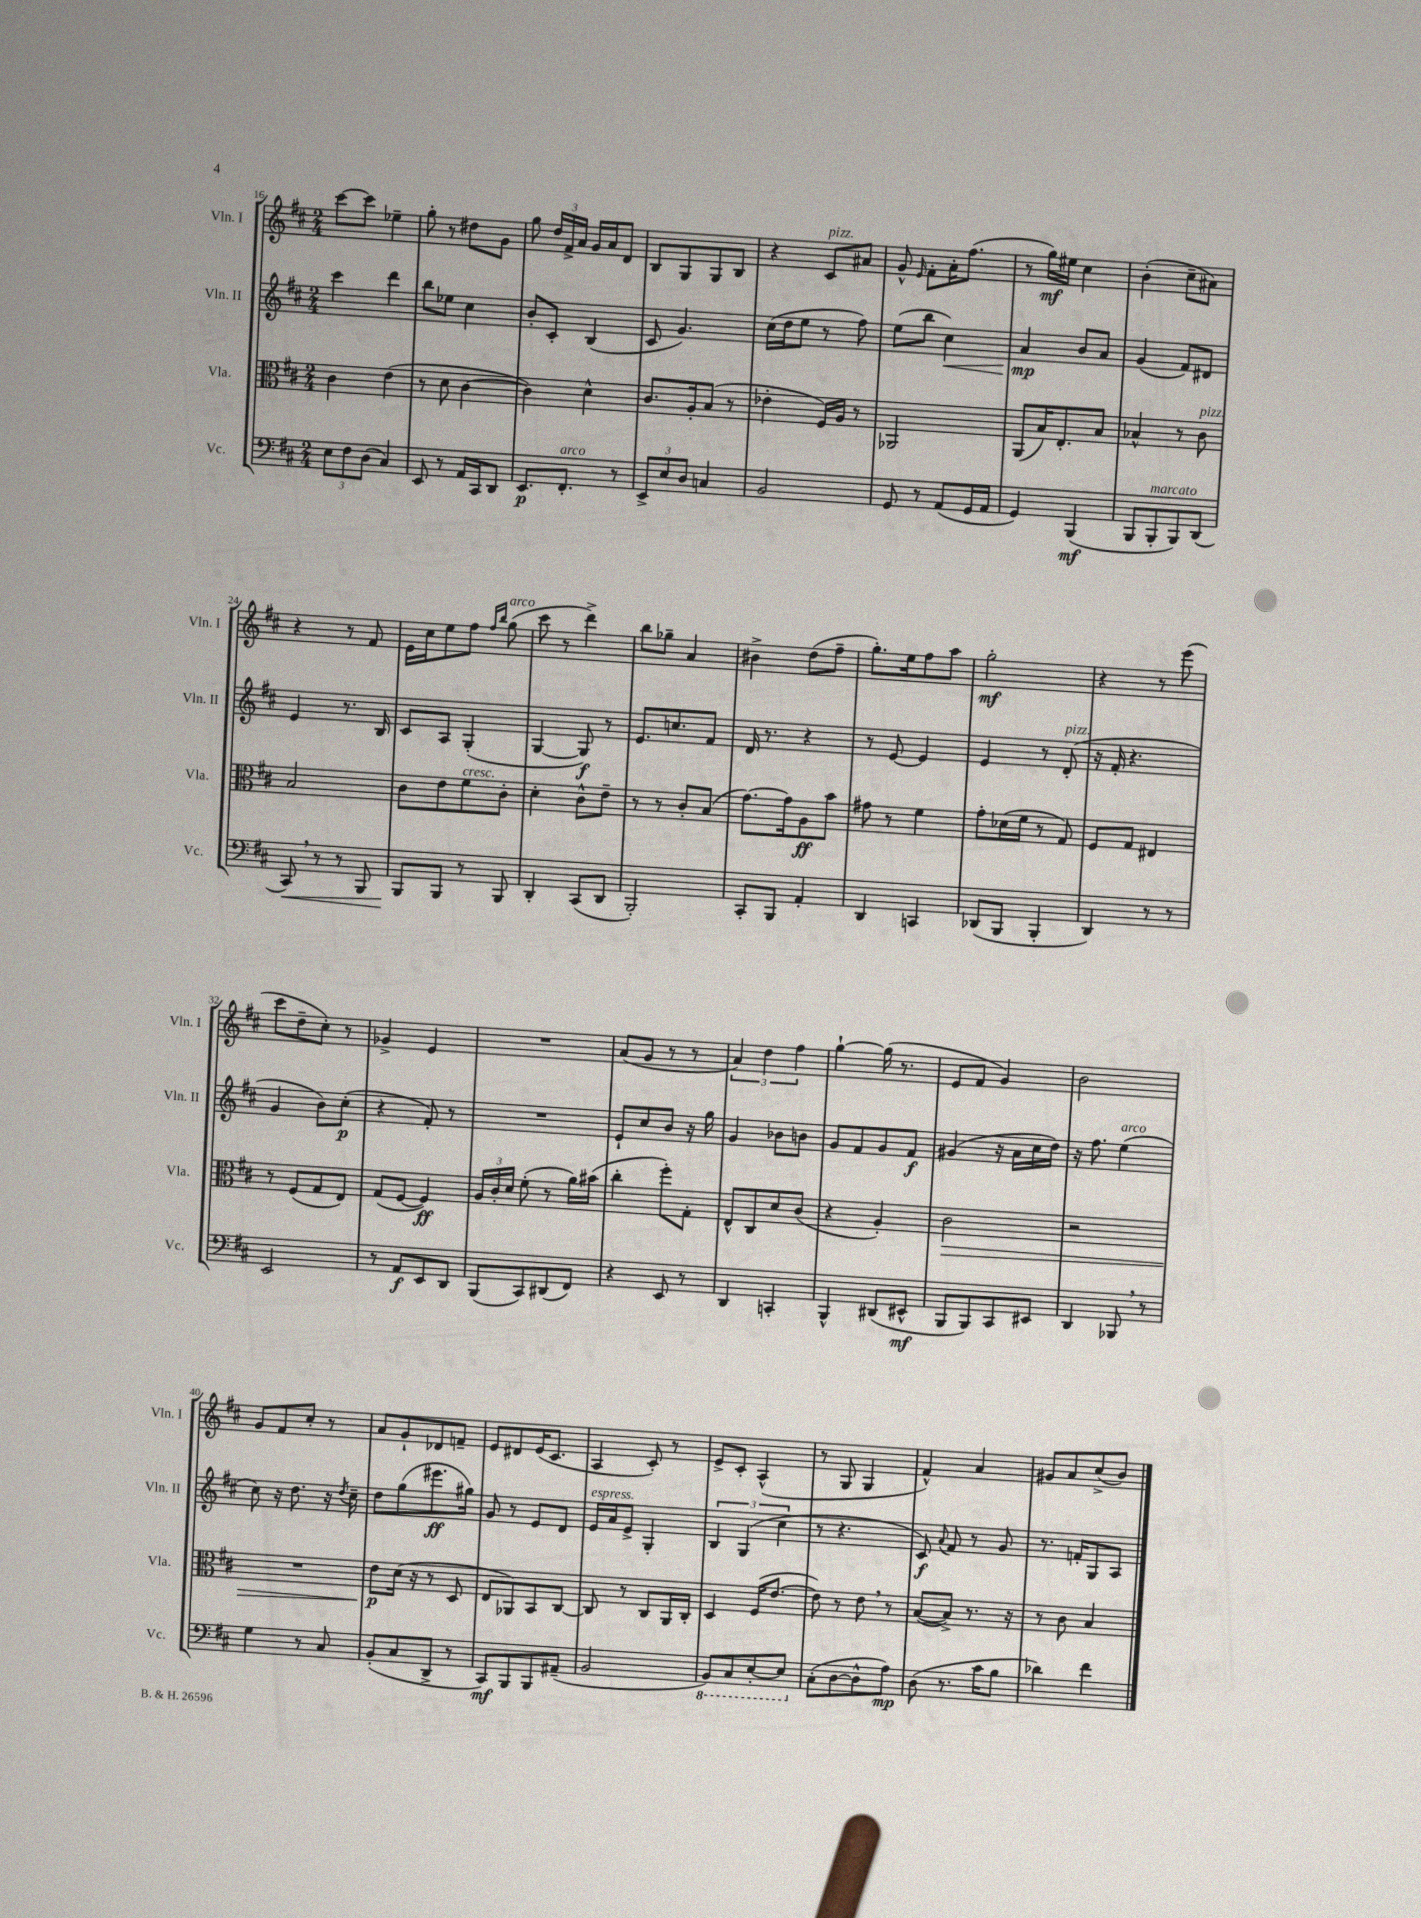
<<
\new StaffGroup <<
\new Staff = "s0" \with { instrumentName = "Vln. I" shortInstrumentName = "Vln. I" } {
    \clef treble \key d \major \numericTimeSignature \time 2/4
    \autoBeamOff cis'''8[~ cis'''8] ees''4-- |
    g''8-. r8 dis''8[ g'8] |
    g''8 \tuplet 3/2 { d''16[ fis'16-> a'16] } g'16[ a'16 d'8] |
    b8[ g8 g8 b8] |
    r4 cis'8[^\markup { \italic "pizz." } ais'8] |
    g'8-^ \grace { e'16 } fis'8[-. a'16-. fis''8.]( |
    r8 g''16[\mf) eis''16] cis''4 |
    b'4-.( cis''8[-- ais'8]) |
    r4 r8 fis'8 |
    e'16[ cis''16 e''8 fis''8] \grace { fis''16[ b''16] } g''8^\markup { \italic "arco" }( |
    cis'''8 r8 d'''4->) |
    b''8[ ges''8]-- a'4 |
    bis'4-> d''8[( fis''8]-- |
    g''8.[-.) e''16 fis''8 a''8] |
    g''2-.\mf |
    r4 r8 e'''8( |
    cis'''8[ d''8-- cis''8]-.) r8 |
    ges'4-> e'4 |
    R2 |
    a'8[( g'8] r8 r8 |
    \tuplet 3/2 { a'4) d''4 fis''4 } |
    g''4~-! g''16( r8. |
    e'8[ fis'8] g'4) |
    b'2 |
    g'8[ fis'8 cis''8]-. r8 |
    a'8[ g'8-! des'8 f'8]-- |
    e'8[ dis'8 e'16( cis'8.] |
    a4 cis'8-.) r8 |
    e'8[-> cis'8]-. a4-^( |
    r8 g8 g4 |
    fis'4-^) a'4 |
    gis'8[ a'8 cis''8->( b'8]) \bar "|." |
}
\new Staff = "s1" \with { instrumentName = "Vln. II" shortInstrumentName = "Vln. II" } {
    \clef treble \key d \major \numericTimeSignature \time 2/4
    \autoBeamOff cis'''4 d'''4 |
    b''8[ ees''8] cis''4 |
    b'8[-. cis'8]-. b4( |
    cis'8 g'4.) |
    cis''16[( d''16 e''8] r8 fis''8) |
    e''8[( b''8] cis''4\<) |
    a'4\mp\! b'8[ a'8] |
    g'4( fis'8[) dis'8] |
    e'4 r8. b16 |
    cis'8[ a8] g4-.( |
    g4~ g8\f) r8 |
    e'8.[ c''8. fis'8] |
    d'16 r8. r4 |
    r8 e'8~ e'4 |
    e'4 r8 d'8-.^\markup { \italic "pizz." }( |
    r16 fis'16-. r4. |
    g'4 b'8[) cis''8]-.\p( |
    r4 fis'8-.) r8 |
    R2 |
    e'8[-! cis''8 b'8] r16 g''16 |
    g'4 bes'8[ b'8] |
    g'8[ fis'8 g'8 fis'8]\f |
    gis'4( r16 a'16[ cis''16 d''16]) |
    r16 fis''8. e''4^\markup { \italic "arco" }( |
    cis''8) r16 d''8. r16 \acciaccatura { d''8 } cis''16-- |
    d''8[ g''8( eis'''8.\ff gis''16]) |
    g'8 r8 e'8[ d'8] |
    e'16[^\markup { \italic "espress." } a'16 e'8]-> g4-. |
    \tuplet 3/2 { b4 g4( cis''4 } |
    r8 r4. |
    cis'8\f) \appoggiatura { a'8 } fis'8 r8 g'8 |
    r8. f'16[-. g8 a8] \bar "|." |
}
\new Staff = "s2" \with { instrumentName = "Vla." shortInstrumentName = "Vla." } {
    \clef alto \key d \major \numericTimeSignature \time 2/4
    \autoBeamOff cis'4 e'4( |
    r8 d'8 cis'4~ |
    cis'4) d'4-^ |
    cis'8.[ a16-. b8]( r8 |
    ees'4-. fis16[) a16] r8 |
    aes,2 |
    a,8[( b16) e8.-. b8] |
    bes4-^ r8 cis'8^\markup { \italic "pizz." } |
    b2 |
    cis'8[ e'8 fis'8^\markup { \italic "cresc." } cis'8]-. |
    d'4-. cis'8[-^ e'8]-- |
    r8 r8 cis'8[-. b8]( |
    g'8.[~) g'16 a8\ff b'8] |
    gis'8 r8 fis'4 |
    g'8[-. des'16( fis'16] r8 g8) |
    fis8[ g8] eis4 |
    r8 fis8[( g8 e8]) |
    g8[( fis8]~ fis4\ff) |
    \tuplet 3/2 { a16[ cis'16-. d'16] } fis'8-.( r8 a'16[) bis'16]( |
    cis''4-. fis''8[-.) g8]-. |
    e8[-^ cis8 d'8 cis'8]( |
    r4 a4-.) |
    cis'2\> |
    r2 |
    R2 |
    e'8[\p\! d'16]( r16 r8 d8 |
    e8[ aes,8) b,8 cis8]~ |
    cis8 r8 cis8[ a,16 cis16]-. |
    d4 fis16[( e'8.]~ |
    e'8) r8 e'8 \breathe r8 |
    b8[~( b8]->) r8. r16 |
    r8 cis'8 b4 \bar "|." |
}
\new Staff = "s3" \with { instrumentName = "Vc." shortInstrumentName = "Vc." } {
    \clef bass \key d \major \numericTimeSignature \time 2/4
    \autoBeamOff \tuplet 3/2 { e8[ fis8 d8]( } cis4) |
    e,8 r8 a,16[ cis,16 d,8] |
    e,8.[\p fis,8.]-.^\markup { \italic "arco" } r8 |
    \tuplet 3/2 { e,8[-> e8 d8] } c4 |
    b,2 |
    g,8 r8 a,8[( g,16 a,16] |
    g,4) b,,4\mf( |
    b,,8[ b,,8-.^\markup { \italic "marcato" } b,,8) d,8]( |
    cis,8\<) \breathe r8 r8 b,,8 |
    b,,8[\! b,,8] r8 b,,8 |
    d,4-. cis,8[( d,8] |
    b,,2-.) |
    cis,8[-. b,,8] a,4-. |
    d,4 c,4 |
    des,8[( b,,8] b,,4-. |
    d,4) r8 r8 |
    e,2 |
    r8 a,8[\f e,8 d,8] |
    b,,8[( cis,8) dis,8( fis,8]) |
    r4 e,8 r8 |
    d,4 c,4-. |
    b,,4-^ dis,8[( eis,8]-^\mf |
    b,,8[ b,,8) cis,8 eis,8] |
    d,4 bes,,8 \breathe r8 |
    g4 r8 cis8 |
    b,8[-.( cis8 d,8]-> r8 |
    cis,8[\mf) b,,8 b,,8 ais,8]--( |
    b,2 |
    \ottava #-1 b,,8[) cis,8 e,8~-. e,8] \ottava #0 |
    cis8[-.( d8~ d8-^ a8]\mp) |
    d8( r8. cis'16[ b8] |
    des'4) fis'4 \bar "|." |
}
>>
>>
\layout { \context { \Score currentBarNumber = #16 } }
